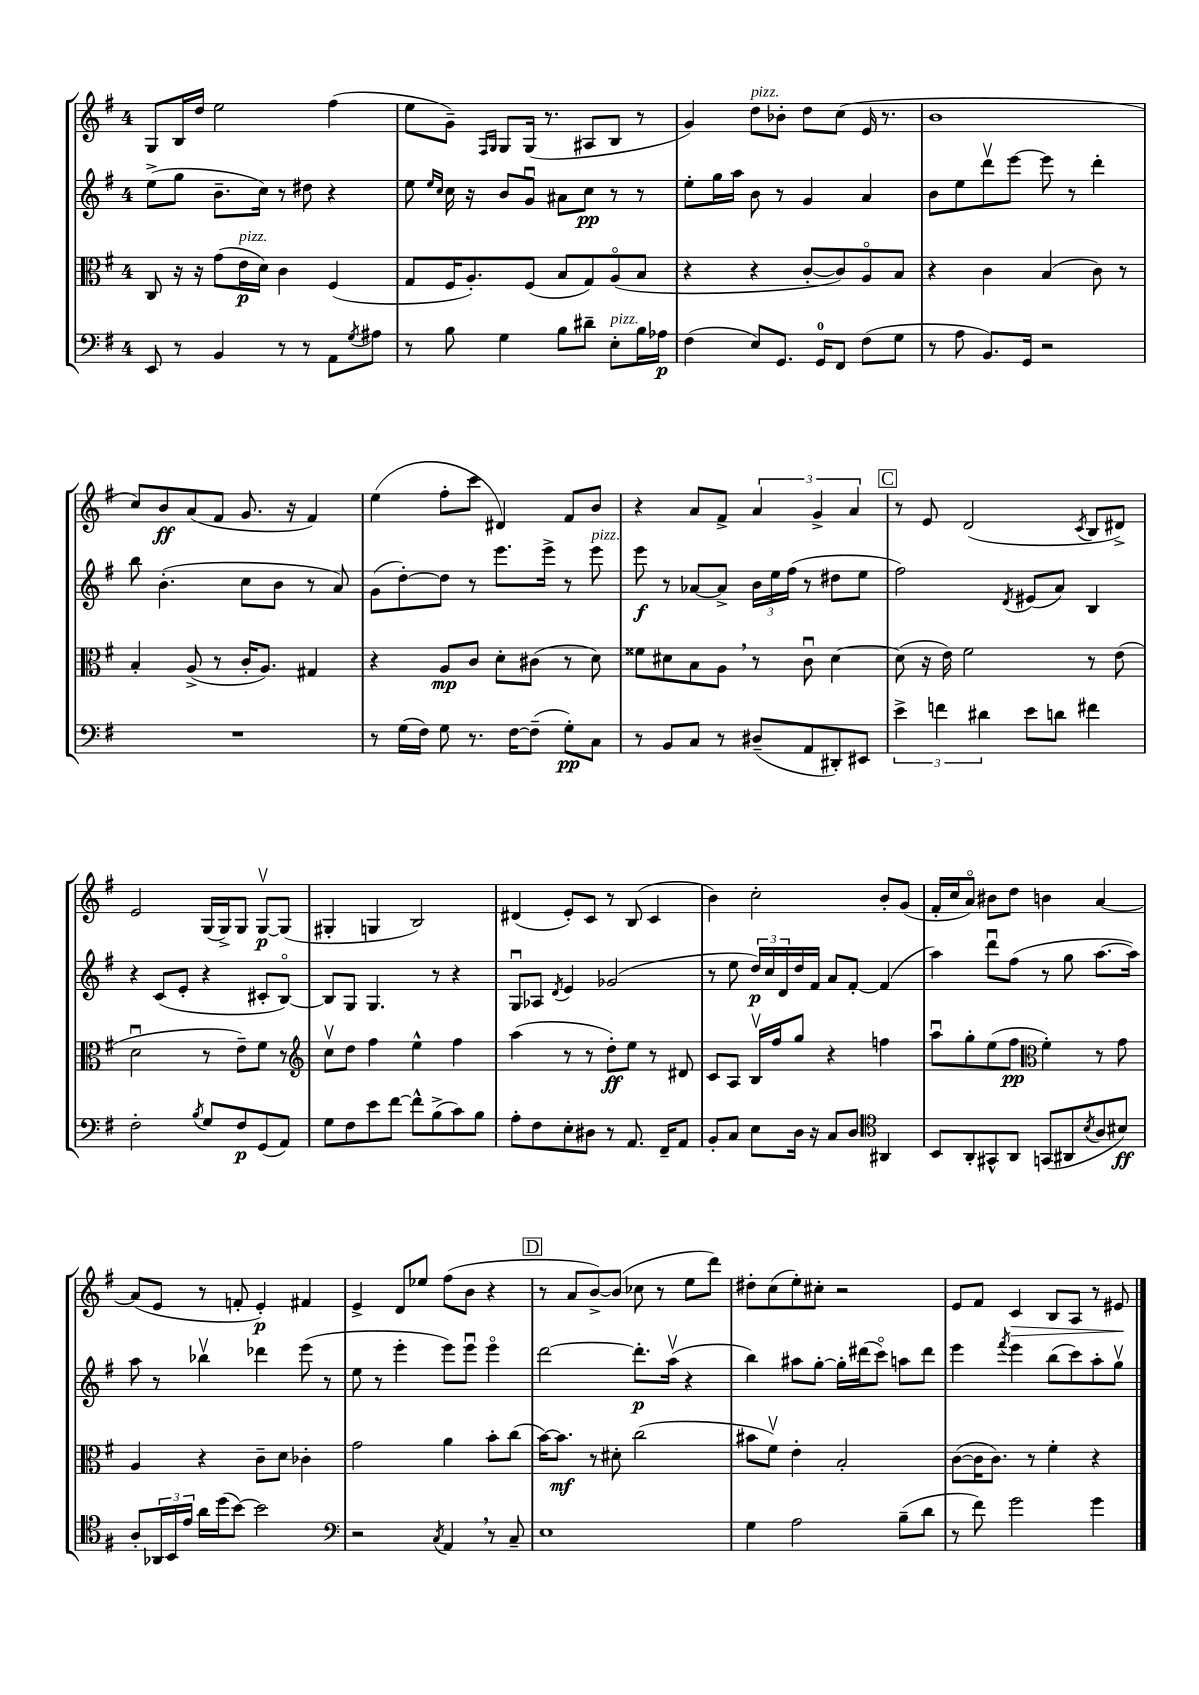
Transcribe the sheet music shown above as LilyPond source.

<<
\new StaffGroup <<
\new Staff = "s0" {
    \clef treble \key g \major \once \override Staff.TimeSignature.style = #'single-digit \time 4/4
    g8 b16 d''16 e''2 fis''4( |
    e''8 g'8--) \grace { fis16 g16 } g8 g16( r8. ais8 b8 r8 |
    g'4) d''8^\markup { \italic "pizz." } bes'8-. d''8 c''8( e'16 r8. |
    b'1 |
    c''8) b'8\ff a'8( fis'8 g'8. r16 fis'4) |
    e''4( fis''8-. c'''8 dis'4) fis'8 b'8 |
    r4 a'8 fis'8-> \tuplet 3/2 { a'4 g'4-> a'4 } |
    \mark \markup { \box "C" } r8 e'8 d'2( \acciaccatura { c'8 } b8 dis'8->) |
    e'2 g16( g16->) g8 g8~\upbow\p g8( |
    gis4-. g4 b2) |
    dis'4( e'8-.) c'8 r8 b8( c'4 |
    b'4) c''2-. b'8-. g'8( |
    fis'16-. c''16 a'8\flageolet) bis'8 d''8 b'4 a'4~ |
    a'8( e'8 r8 f'8-. e'4-.\p) fis'4 |
    e'4-> d'8 ees''8 fis''8( b'8 r4 |
    \mark \markup { \box "D" } r8 a'8 b'8~->) b'8( ces''8 r8 e''8 d'''8) |
    dis''8-. c''8( e''8-.) cis''8-. r2 |
    e'8 fis'8 c'4\> b8 a8 r8 eis'8\! \bar "|." |
}
\new Staff = "s1" {
    \clef treble \key g \major \once \override Staff.TimeSignature.style = #'single-digit \time 4/4
    e''8->( g''8 b'8.-- c''16) r8 dis''8 r4 |
    e''8 \grace { e''16 c''16 } c''16 r16 b'8 g'8\downbow ais'8 c''8\pp r8 r8 |
    e''8-. g''16 a''16 b'8 r8 g'4 a'4 |
    b'8 e''8 d'''8\upbow e'''8~ e'''8 r8 d'''4-. |
    b''8 b'4.-.( c''8 b'8 r8 a'8) |
    g'8( d''8~-.) d''8 r8 e'''8. e'''16-> r8 e'''8^\markup { \italic "pizz." } |
    e'''8\f r8 aes'8~ aes'8-> \tuplet 3/2 { b'16 e''16 fis''16( } r8 dis''8 e''8 |
    \mark \markup { \box "C" } fis''2) \acciaccatura { d'8 } eis'8( a'8) b4 |
    r4 c'8( e'8-. r4 cis'8-. b8~\flageolet) |
    b8 g8 g4. r8 r4 |
    g8\downbow aes8 \acciaccatura { d'8 } e'4 ges'2( |
    r8 e''8 \tuplet 3/2 { d''16\p) c''16 d'16 } d''16 fis'16 a'8 fis'8~-. fis'4( |
    a''4) d'''8\downbow fis''8( r8 g''8 a''8.~ a''16) |
    a''8 r8 bes''4\upbow des'''4 e'''8( r8 |
    e''8 r8 e'''4-. e'''8) e'''8\downbow e'''4\flageolet |
    \mark \markup { \box "D" } d'''2~ d'''8.-.\p a''16\upbow( r4 |
    b''4) ais''8 g''8~-. g''16-. dis'''16( c'''8\flageolet) a''8 dis'''8 |
    e'''4 \acciaccatura { fis'''8 } e'''4 b''8( c'''8) a''8-. g''8\upbow \bar "|." |
}
\new Staff = "s2" {
    \clef alto \key g \major \once \override Staff.TimeSignature.style = #'single-digit \time 4/4
    c8 r16 r16 g'8( e'16\p^\markup { \italic "pizz." } d'16) c'4 fis4( |
    g8 fis16 a8.-.) fis8( b8 g8) a8\flageolet( b8 |
    r4 r4 c'8~-. c'8) a8\flageolet b8 |
    r4 c'4 b4( c'8) r8 |
    b4-. a8->( r8 c'16-. a8.) gis4 |
    r4 a8\mp c'8 d'8-. cis'8( r8 d'8) |
    fisis'8 dis'8 b8 a8 \breathe r8 c'8\downbow dis'4~ |
    \mark \markup { \box "C" } dis'8( r16 e'16) fis'2 r8 e'8( |
    d'2\downbow r8 e'8--) fis'8 r8 |
    \clef treble c''8\upbow d''8 fis''4 e''4-^ fis''4 |
    a''4( r8 r8 d''8-.\ff) e''8 r8 dis'8 |
    c'8 a8 b16\upbow fis''16 g''8 r4 f''4 |
    a''8\downbow g''8-. e''8( fis''8\pp \clef alto fis'4-.) r8 g'8 |
    a4 r4 c'8-- d'8 ces'4-. |
    g'2 a'4 b'8-. c''8( |
    \mark \markup { \box "D" } b'16~) b'8.\mf r8 dis'8-. c''2( |
    bis'8 fis'8\upbow) e'4-. b2-. |
    c'8~( c'16 c'8.) r8 fis'4-. r4 \bar "|." |
}
\new Staff = "s3" {
    \clef bass \key g \major \once \override Staff.TimeSignature.style = #'single-digit \time 4/4
    e,8 r8 b,4 r8 r8 a,8 \acciaccatura { g8 } ais8 |
    r8 b8 g4 b8 dis'8-- e8-.^\markup { \italic "pizz." } b16 aes16\p |
    fis4( e8) g,8. g,16-0 fis,8 fis8( g8 |
    r8 a8 b,8.) g,16 r2 |
    R1 |
    r8 g16( fis16) g8 r8. fis16~ fis8--( g8-.\pp) c8 |
    r8 b,8 c8 r8 dis8--( a,8 dis,8-.) eis,8 |
    \mark \markup { \box "C" } \tuplet 3/2 { e'4-> f'4 dis'4 } e'8 d'8 fis'4 |
    fis2-. \acciaccatura { b8 } g8 fis8\p g,8( a,8) |
    g8 fis8 e'8 fis'8~ fis'8-^ b8->( c'8) b8 |
    a8-. fis8 e8-. dis8 r8 a,8. fis,16-- a,8 |
    b,8-. c8 e8 d16 r16 c8 d8 \clef tenor ais,4 |
    b,8 a,8-. gis,8-^ a,8 g,8( ais,8 \acciaccatura { b8 } a8 bis8\ff) |
    a8-. \tuplet 3/2 { aes,16 b,16 e'16 } a'16 d''16( b'8~) b'2 |
    \clef bass r2 \acciaccatura { c8 } a,4 \breathe r8 c8-- |
    \mark \markup { \box "D" } e1 |
    g4 a2 b8--( d'8 |
    r8 fis'8) g'2 g'4 \bar "|." |
}
>>
>>
\layout { \context { \Score \remove "Bar_number_engraver" } }
